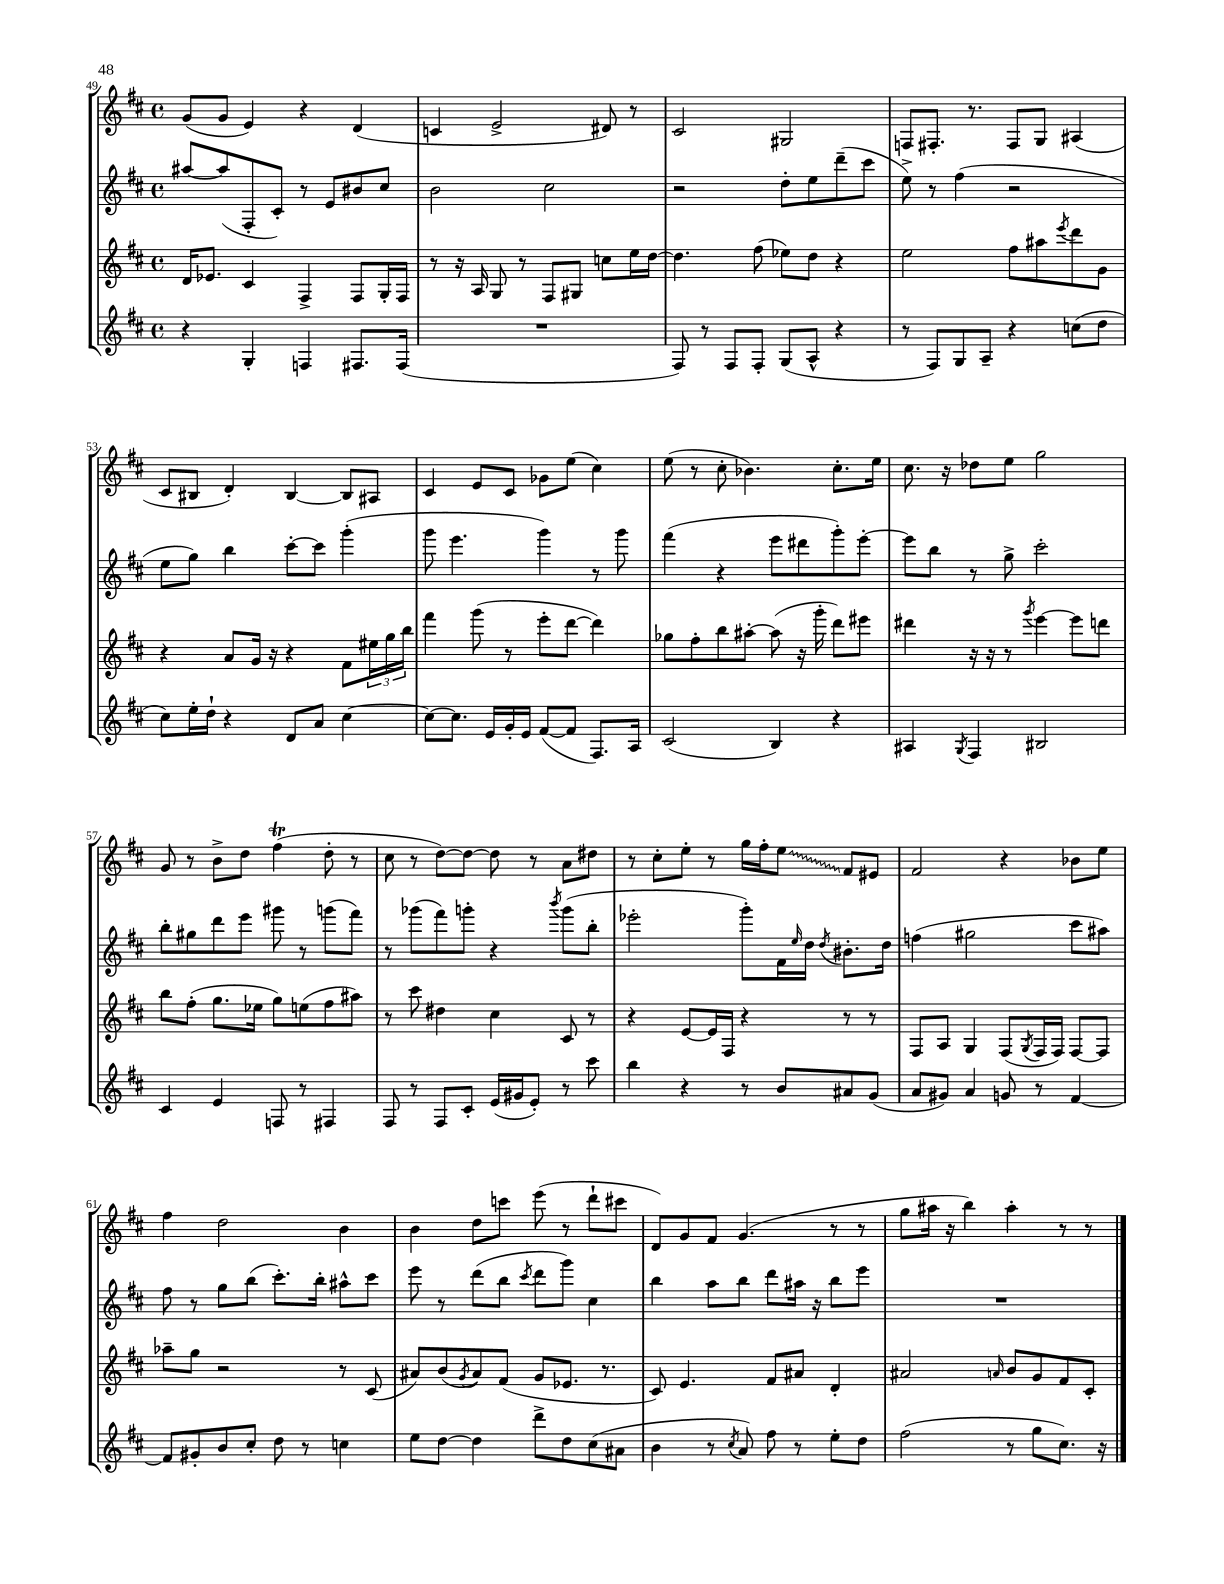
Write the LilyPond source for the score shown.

<<
\new StaffGroup <<
\new Staff = "s0" {
    \clef treble \key d \major \defaultTimeSignature \time 4/4
    g'8( g'8 e'4) r4 d'4( |
    c'4 e'2-> dis'8) r8 |
    cis'2 gis2 |
    f8 fis8.-. r8. fis8 g8 ais4( |
    cis'8 bis8 d'4-.) bis4~ bis8 ais8 |
    cis'4 e'8 cis'8 ges'8 e''8( cis''4) |
    e''8( r8 cis''8-. bes'4.) cis''8.-. e''16 |
    cis''8. r16 des''8 e''8 g''2 |
    g'8 r8 b'8-> d''8 fis''4\trill( d''8-. r8 |
    cis''8 r8 d''8~) d''8~ d''8 r8 a'8 dis''8 |
    r8 cis''8-. e''8-. r8 g''16 fis''16-. \once \override Glissando.style = #'zigzag e''8\glissando fis'8 eis'8 |
    fis'2 r4 bes'8 e''8 |
    fis''4 d''2 b'4 |
    b'4 d''8 c'''8 e'''8( r8 d'''8-! cis'''8 |
    d'8) g'8 fis'8 g'4.( r8 r8 |
    g''8 ais''16 r16 b''4) ais''4-. r8 r8 \bar "|." |
}
\new Staff = "s1" {
    \clef treble \key d \major \defaultTimeSignature \time 4/4
    ais''8~ ais''8( fis8-. cis'8-.) r8 e'8 bis'8 cis''8 |
    b'2 cis''2 |
    r2 d''8-. e''8 d'''8--( cis'''8 |
    e''8->) r8 fis''4( r2 |
    e''8 g''8) b''4 cis'''8~-. cis'''8 g'''4-.( |
    g'''8 e'''4. g'''4) r8 g'''8 |
    fis'''4( r4 e'''8 dis'''8 g'''8-.) e'''8~-. |
    e'''8 b''8 r8 g''8-> cis'''2-. |
    b''8-. gis''8 d'''8 e'''8 gis'''8 r8 g'''8( fis'''8) |
    r8 ges'''8( fis'''8) g'''8-. r4 \acciaccatura { b'''8 } g'''8( b''8-. |
    ees'''2-. g'''8-.) fis'16 \grace { e''16 } d''16 \acciaccatura { d''8 } bis'8.-. d''16 |
    f''4( gis''2 cis'''8 ais''8) |
    fis''8 r8 g''8 b''8( cis'''8.-.) b''16-. ais''8-^ cis'''8 |
    e'''8 r8 d'''8( b''8 \acciaccatura { cis'''8 } d'''8 g'''8) cis''4 |
    b''4 a''8 b''8 d'''8 ais''16 r16 b''8 e'''8 |
    R1 \bar "|." |
}
\new Staff = "s2" {
    \clef treble \key d \major \defaultTimeSignature \time 4/4
    d'16 ees'8. cis'4 fis4-> fis8 g16-. fis16 |
    r8 r16 a16 g8 r8 fis8 gis8 c''8 e''16 d''16~ |
    d''4. fis''8( ees''8) d''8 r4 |
    e''2 fis''8 ais''8 \acciaccatura { e'''8 } d'''8 g'8 |
    r4 a'8 g'16 r16 r4 fis'8 \tuplet 3/2 { eis''16 g''16 b''16 } |
    fis'''4 g'''8( r8 e'''8-. d'''8~ d'''4) |
    ges''8 fis''8-. b''8 ais''8~-. ais''8( r16 g'''16-. d'''8) eis'''8 |
    dis'''4 r16 r16 r8 \acciaccatura { g'''8 } e'''4~ e'''8 d'''8 |
    b''8 fis''8-.( g''8. ees''16 g''8) e''8( fis''8 ais''8) |
    r8 cis'''8 dis''4 cis''4 cis'8 r8 |
    r4 e'8~ e'16 fis16 r4 r8 r8 |
    fis8 a8 g4 fis8( \acciaccatura { g8 } fis16 fis16) fis8~ fis8 |
    aes''8-- g''8 r2 r8 cis'8( |
    ais'8) b'8( \acciaccatura { g'8 } ais'8) fis'8( g'8 ees'8. r8. |
    cis'8) e'4. fis'8 ais'8 d'4-. |
    ais'2 \grace { a'16 } b'8 g'8 fis'8 cis'8-. \bar "|." |
}
\new Staff = "s3" {
    \clef treble \key d \major \defaultTimeSignature \time 4/4
    r4 g4-. f4 fis8. fis16( |
    R1 |
    fis8) r8 fis8 fis8-. g8( a8-^ r4 |
    r8 fis8) g8 a8-- r4 c''8( d''8 |
    cis''8) e''16-. d''16-! r4 d'8 a'8 cis''4~ |
    cis''8~ cis''8. e'16 g'16-. e'16 fis'8~( fis'8 fis8.) a16 |
    cis'2( b4) r4 |
    ais4 \acciaccatura { g8 } fis4 bis2 |
    cis'4 e'4 f8 r8 fis4 |
    fis8 r8 fis8 cis'8-. e'16( gis'16 e'8-.) r8 cis'''8 |
    b''4 r4 r8 b'8 ais'8 g'8( |
    a'8 gis'8) a'4 g'8 r8 fis'4~ |
    fis'8 gis'8-. b'8 cis''8-. d''8 r8 c''4 |
    e''8 d''8~ d''4 d'''8-> d''8 cis''8( ais'8 |
    b'4 r8 \acciaccatura { cis''8 } a'8) fis''8 r8 e''8-. d''8 |
    fis''2( r8 g''8 cis''8.) r16 \bar "|." |
}
>>
>>
\layout { \context { \Score currentBarNumber = #49 } }
